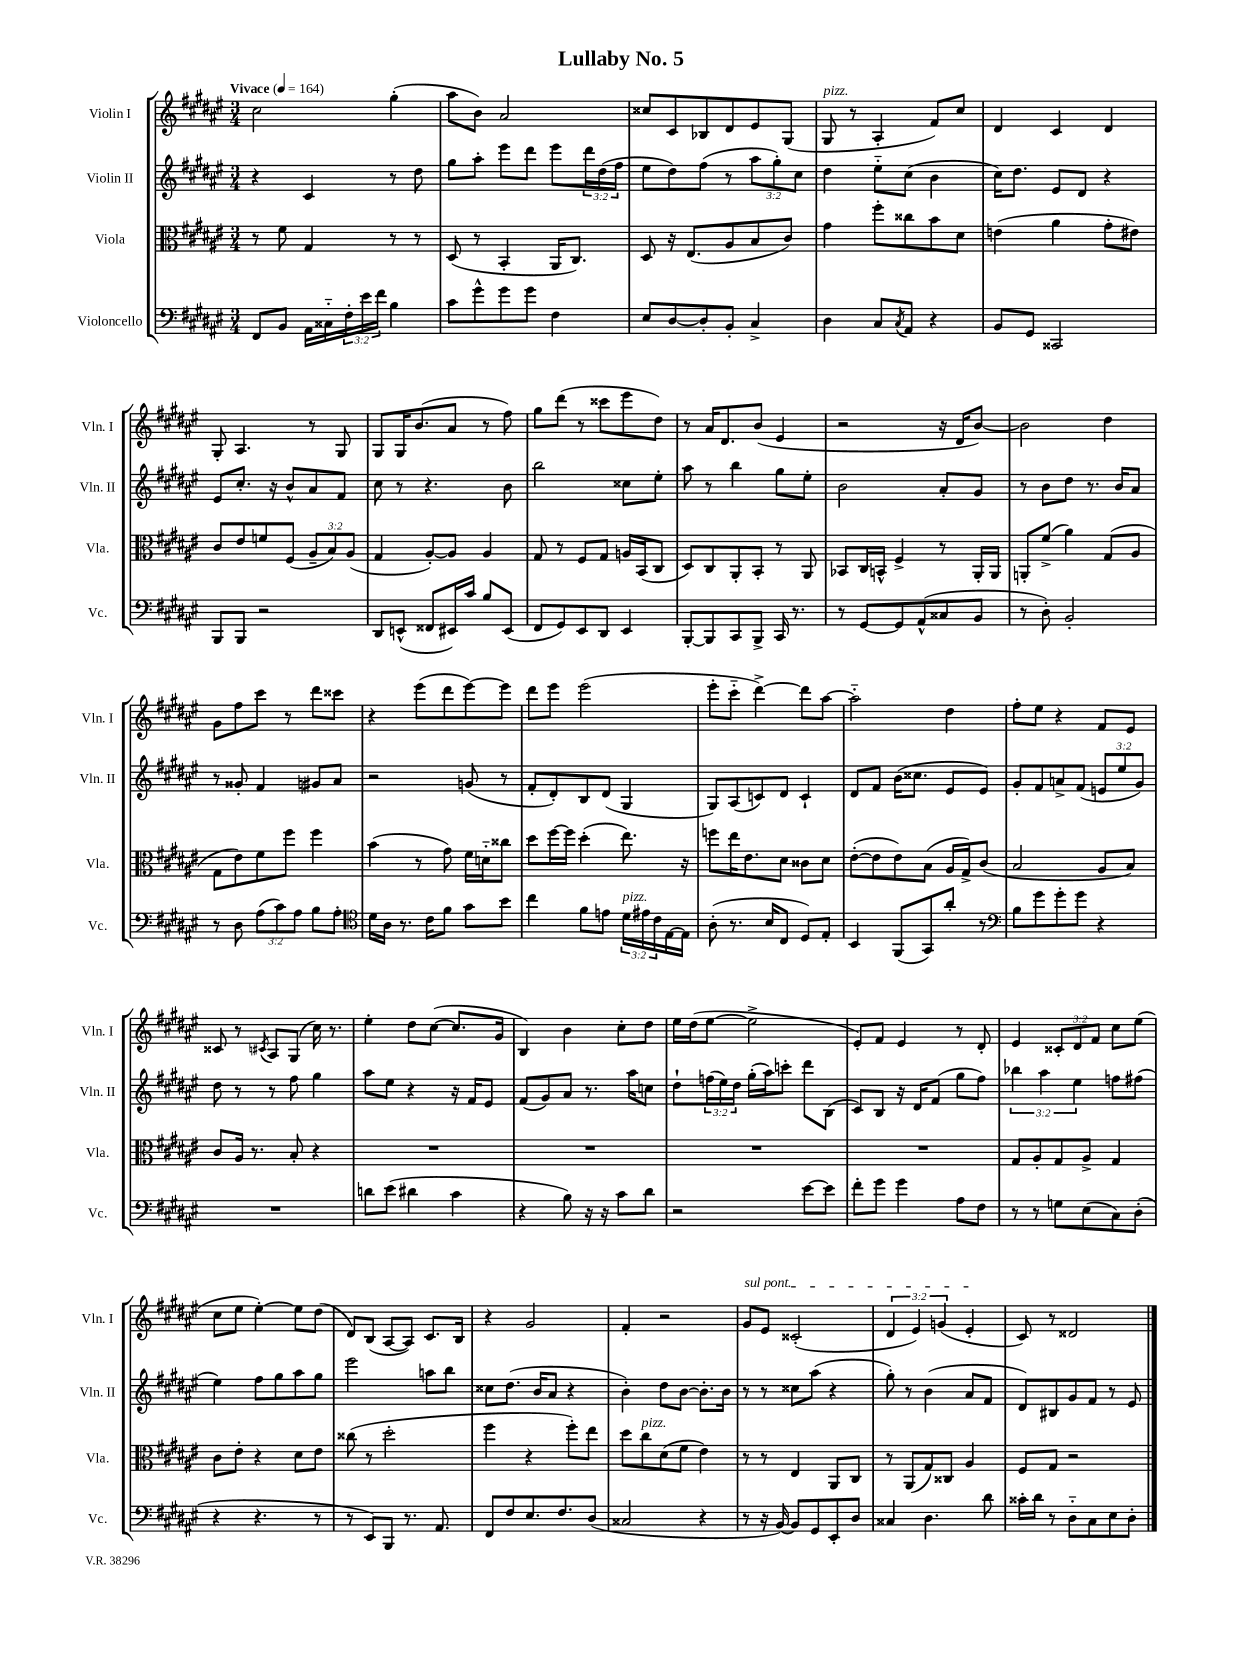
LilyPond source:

\header { title = "Lullaby No. 5" }
<<
\new StaffGroup <<
\new Staff = "s0" \with { instrumentName = "Violin I" shortInstrumentName = "Vln. I" } {
    \clef treble \key fis \major \numericTimeSignature \time 3/4 \override Staff.TupletNumber.text = #tuplet-number::calc-fraction-text \tempo "Vivace" 4 = 164
    cis''2 gis''4-.( |
    ais''8 b'8) ais'2 |
    cisis''8 cis'8 bes8 dis'8 eis'8 gis8( |
    gis8^\markup { \italic "pizz." } r8 ais4-. fis'8) cis''8 |
    dis'4 cis'4 dis'4 |
    gis8-. ais4. r8 gis8 |
    gis8 gis16 b'8.( ais'8 r8 fis''8) |
    gis''8 dis'''8( r8 cisis'''8 eis'''8 dis''8) |
    r8 ais'16 dis'8. b'8( eis'4 |
    r2 r16 dis'16 b'8~) |
    b'2 dis''4 |
    gis'8 fis''8 cis'''8 r8 dis'''8 cisis'''8 |
    r4 eis'''8( dis'''8 eis'''8~) eis'''8 |
    dis'''8 eis'''8 eis'''2( |
    eis'''8-. cis'''8-_ dis'''4~->) dis'''8 ais''8~ |
    ais''2-_ dis''4 |
    fis''8-. eis''8 r4 fis'8 eis'8 |
    cisis'8 r8 \acciaccatura { cis'8 } ais8 gis8( cis''16) r8. |
    eis''4-. dis''8 cis''8~( cis''8. gis'16 |
    b4) b'4 cis''8-. dis''8 |
    eis''16 dis''16( eis''8~ eis''2-> |
    eis'8-.) fis'8 eis'4 r8 dis'8-. |
    eis'4 \tuplet 3/2 { cisis'8-. dis'8 fis'8 } cis''8 eis''8( |
    cis''8 eis''8 eis''4~-.) eis''8 dis''8( |
    dis'8) b8( ais8~ ais8) cis'8. b16 |
    r4 gis'2 |
    fis'4-. r2 |
    \once \override TextSpanner.bound-details.left.text = \markup { \italic "sul pont." } gis'8\startTextSpan eis'8 cisis'2-.( |
    \tuplet 3/2 { dis'4 eis'4) g'4( } eis'4-.\stopTextSpan |
    cis'8) r8 disis'2 \bar "|." |
}
\new Staff = "s1" \with { instrumentName = "Violin II" shortInstrumentName = "Vln. II" } {
    \clef treble \key fis \major \numericTimeSignature \time 3/4 \override Staff.TupletNumber.text = #tuplet-number::calc-fraction-text
    r4 cis'4 r8 dis''8 |
    gis''8 ais''8-. eis'''8 dis'''8 eis'''8 \tuplet 3/2 { dis'''16 dis''16( fis''16 } |
    eis''8 dis''8) fis''8( r8 \tuplet 3/2 { ais''8 gis''8-.) cis''8 } |
    dis''4 eis''8-_ cis''8( b'4 |
    cis''16) dis''8. eis'8 dis'8 r4 |
    eis'8 cis''8.-. r16 b'8-^ ais'8 fis'8 |
    cis''8 r8 r4. b'8 |
    b''2 cisis''8 eis''8-. |
    ais''8 r8 b''4 gis''8 eis''8-. |
    b'2 ais'8-. gis'8 |
    r8 b'8 dis''8 r8. b'16 ais'8 |
    r8 gisis'8-. fis'4 gis'8 ais'8 |
    r2 g'8( r8 |
    fis'8-. dis'8-.) b8 dis'8( gis4 |
    gis8) ais8( c'8) dis'8 c'4-! |
    dis'8 fis'8 b'16( cisis''8. eis'8 eis'8) |
    gis'8-. fis'8 a'8-> fis'8( \tuplet 3/2 { e'8 eis''8 gis'8) } |
    dis''8 r8 r8 fis''8 gis''4 |
    ais''8 eis''8 r4 r16 fis'16 eis'8 |
    fis'8( gis'8) ais'8 r8. ais''16 c''8 |
    dis''8-! \tuplet 3/2 { f''16( eis''16) dis''16 } gis''16-.( ais''16) c'''8-. dis'''8 b8( |
    cis'8) b8 r16 dis'16 fis'8( gis''8 fis''8) |
    \tuplet 3/2 { bes''4 ais''4 eis''4 } f''8 fis''8( |
    eis''4) fis''8 gis''8 ais''8 gis''8 |
    eis'''2 a''8 b''8 |
    cisis''8 dis''8.( b'16 ais'8 r4 |
    b'4-.) dis''8 b'8~ b'8.-. b'16 |
    r8 r8 cisis''8 ais''8( r4 |
    gis''8-.) r8 b'4( ais'8 fis'8 |
    dis'8) bis8 gis'8 fis'8 r8 eis'8 \bar "|." |
}
\new Staff = "s2" \with { instrumentName = "Viola" shortInstrumentName = "Vla." } {
    \clef alto \key fis \major \numericTimeSignature \time 3/4 \override Staff.TupletNumber.text = #tuplet-number::calc-fraction-text
    r8 fis'8 gis4 r8 r8 |
    dis8( r8 b,4-. ais,16 cis8.) |
    dis8 r16 eis8.( ais8 b8 cis'8) |
    gis'4 fis''8-. cisis''8 b'8 dis'8 |
    e'4( ais'4 gis'8-. eis'8) |
    cis'8 eis'8 f'8 fis8( \tuplet 3/2 { ais8-- b8) ais8( } |
    gis4 ais8~-.) ais8 ais4 |
    gis8 r8 fis8 gis8 a16 b,16( cis8 |
    dis8) cis8 ais,8-. b,8-. r8 ais,8 |
    bes,8 cis16 b,16-^ fis4-> r8 ais,16-. ais,16 |
    a,8-. fis'8->( ais'4) gis8( ais8 |
    gis8 eis'8) fis'8 fis''8 fis''4 |
    b'4( r8 gis'8) fis'16 d'16-_ cisis''8 |
    dis''8 fis''16~ fis''16 dis''4-.( eis''8.) r16 |
    f''8 eis''16 eis'8. dis'8 cisis'8 dis'8 |
    eis'8~-.( eis'8 eis'8) b8( ais16 gis16->) cis'8( |
    b2 ais8 b8) |
    cis'8 ais16 r8. b8-. r4 |
    R2. |
    R2. |
    R2. |
    R2. |
    gis8 ais8-. gis8 ais8-> gis4 |
    cis'8 eis'8-. r4 dis'8 eis'8 |
    cisis''8( r8 dis''2-. |
    fis''4 r4 fis''8-.) eis''8 |
    dis''8 cis''8^\markup { \italic "pizz." } dis'8( fis'8 eis'4) |
    r8 r8 eis4 ais,8 cis8 |
    r8 ais,8( gis8) cisis8 ais4 |
    fis8 gis8 r2 \bar "|." |
}
\new Staff = "s3" \with { instrumentName = "Violoncello" shortInstrumentName = "Vc." } {
    \clef bass \key fis \major \numericTimeSignature \time 3/4 \override Staff.TupletNumber.text = #tuplet-number::calc-fraction-text
    fis,8 b,8 ais,16 cisis16-_ \tuplet 3/2 { fis16-. eis'16 fis'16 } b4 |
    cis'8 gis'8-^ gis'8 gis'8 fis4 |
    eis8 dis8~ dis8-. b,8-. cis4-> |
    dis4 cis8 \acciaccatura { cis8 } ais,8 r4 |
    b,8 gis,8 cisis,2 |
    b,,8 b,,8 r2 |
    dis,8 e,8-^( fisis,8 eis,16) cis'16 b8 eis,8( |
    fis,8 gis,8) eis,8 dis,8 eis,4 |
    b,,8~-. b,,8 cis,8 b,,8-> cis,16 r8. |
    r8 gis,8~ gis,8 ais,8-^( cisis8 b,8 |
    r8 dis8-.) b,2-. |
    r8 dis8 \tuplet 3/2 { ais8( cis'8) ais8 } b8 ais8-. |
    \clef tenor dis'16 ais16 r8. cis'16 fis'8 gis'8 b'8 |
    cis''4 fis'8 e'8 \tuplet 3/2 { dis'16^\markup { \italic "pizz." } eis'16 cis'16 } eis16~ eis16 |
    ais8-.( r8. b16 cis8 dis8) eis8-. |
    b,4 fis,8( gis,8) ais'8-. r8 |
    \clef bass b8 gis'8 gis'8-. gis'8 r4 |
    R2. |
    d'8 eis'8( dis'4 cis'4 |
    r4 b8) r16 r16 cis'8 dis'8 |
    r2 eis'8~ eis'8 |
    fis'8-. gis'8 gis'4 ais8 fis8 |
    r8 r8 g8 eis8( cis8) dis8-.( |
    r4 r4. r8 |
    r8 eis,8) b,,8 r8. ais,8. |
    fis,8 fis8 eis8. fis8. dis8( |
    cisis2 r4 |
    r8 r16 b,16~) b,8 gis,8 eis,8-. dis8 |
    cisis4 dis4. dis'8 |
    cisis'16-. dis'16 r8 dis8-_ cis8 eis8 dis8-. \bar "|." |
}
>>
>>
\layout { \context { \Score \remove "Bar_number_engraver" } }
